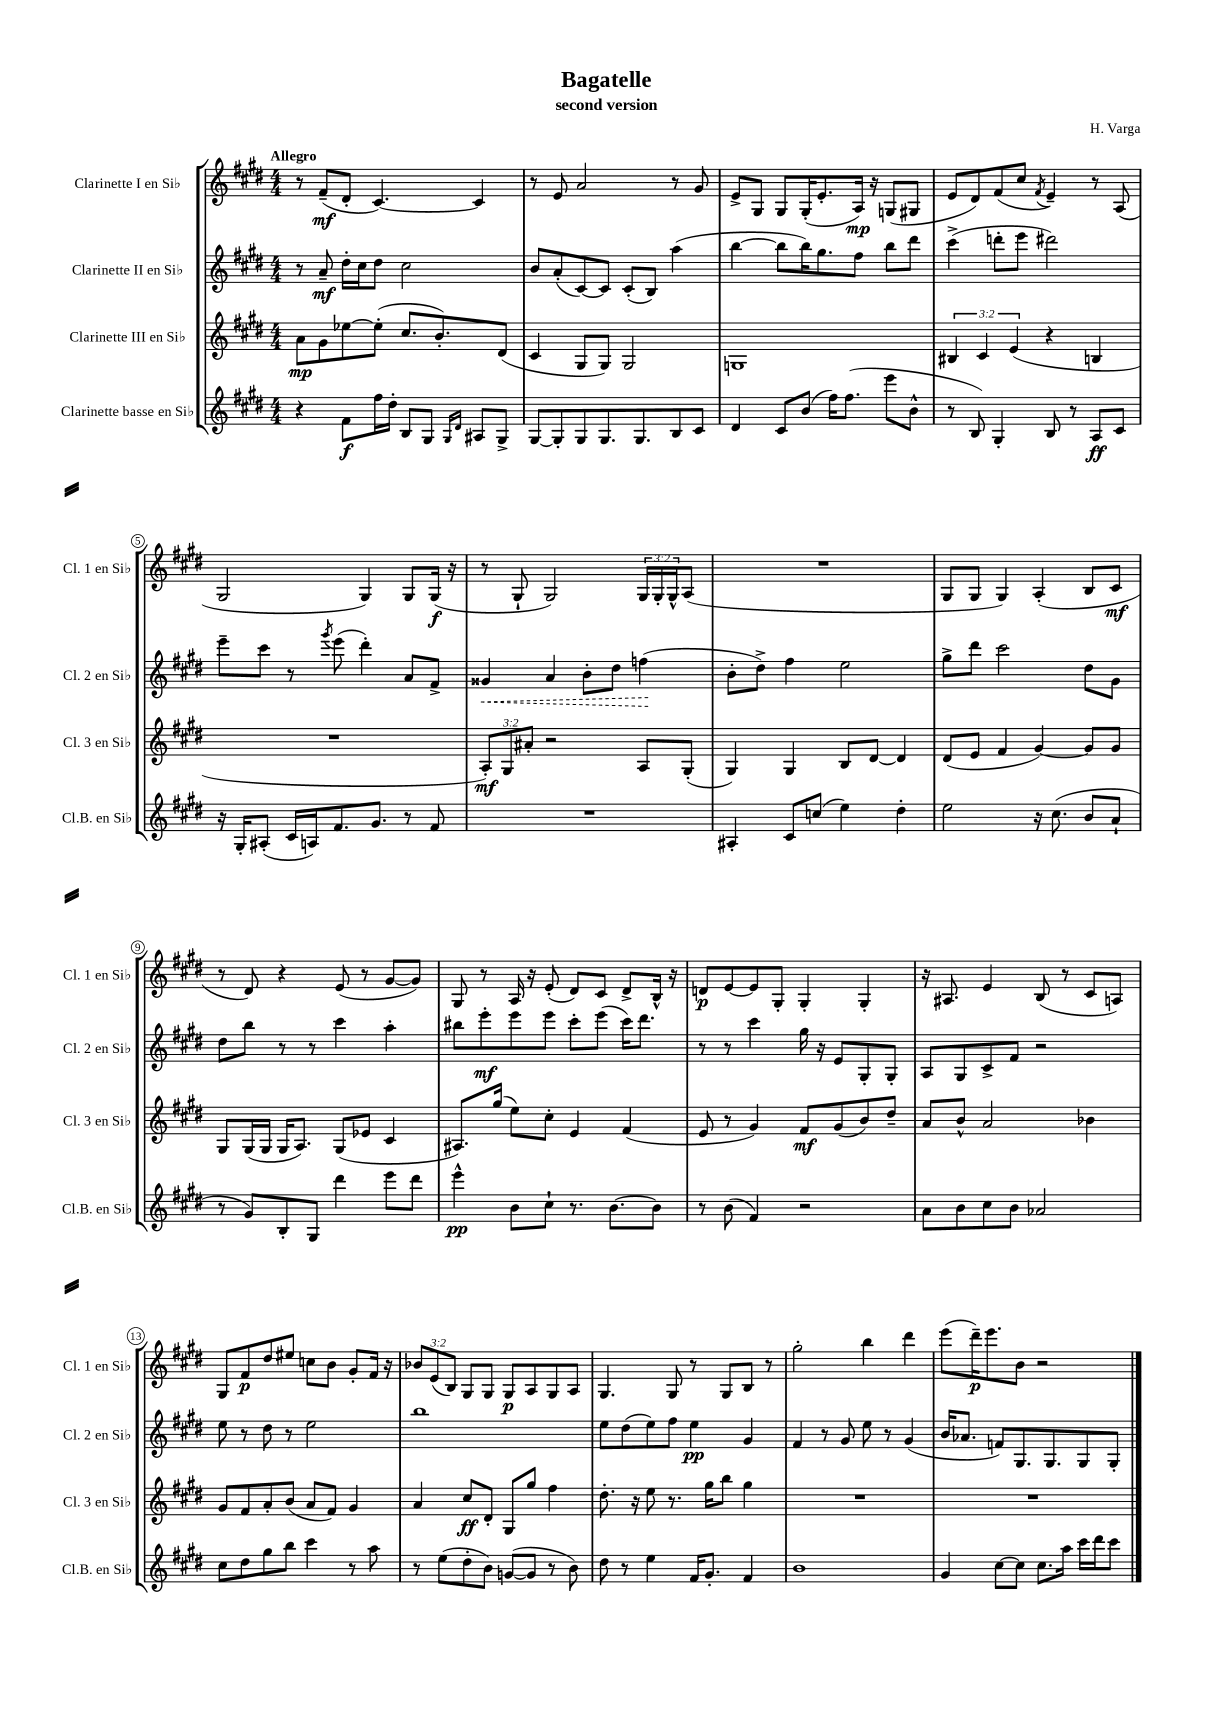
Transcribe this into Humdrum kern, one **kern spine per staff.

**kern	**dynam	**kern	**dynam	**kern	**dynam	**kern	**dynam
*part4	*part4	*part3	*part3	*part2	*part2	*part1	*part1
*staff4	*staff4	*staff3	*staff3	*staff2	*staff2	*staff1	*staff1
*I"Clarinette basse en Si♭	*	*I"Clarinette III en Si♭	*	*I"Clarinette II en Si♭	*	*I"Clarinette I en Si♭	*
*I'Cl.B. en Si♭	*	*I'Cl. 3 en Si♭	*	*I'Cl. 2 en Si♭	*	*I'Cl. 1 en Si♭	*
*clefG2	*	*clefG2	*	*clefG2	*	*clefG2	*
*k[f#c#g#d#]	*	*k[f#c#g#d#]	*	*k[f#c#g#d#]	*	*k[f#c#g#d#]	*
*M4/4	*	*M4/4	*	*M4/4	*	*M4/4	*
=1	=1	=1	=1	=1	=1	=1	=1
!	!	!	!	!	!	!LO:TX:a:B:t=Allegro	!
4r	.	8a\L	mp	8r	.	8r	.
.	.	8g#\	.	8a~/	mf	(8f#~/L	mf
8f#\L	f	[8ee-X\	.	16dd#'\LL	.	8d#'/J	.
.	.	.	.	16cc#\J	.	.	.
16ff#\L	.	(8ee-'\J]	.	8dd#\J	.	[4.c#/)	.
16dd#'\JJ	.	.	.	.	.	.	.
8B/L	.	8.cc#/L	.	2cc#\	.	.	.
8G#/J	.	.	.	.	.	.	.
.	.	8.b'/)	.	.	.	.	.
16qqG#/LL	.	.	.	.	.	.	.
16qqd#/JJ	.	.	.	.	.	.	.
8A#X/L	.	.	.	.	.	4c#/]	.
8G#^/J	.	(8d#/J	.	.	.	.	.
=2	=2	=2	=2	=2	=2	=2	=2
[8G#/L	.	4c#/	.	8b/L	.	8r	.
8G#'/]	.	.	.	(8a'/	.	8e/	.
8G#/	.	8G#/L	.	[8c#/)	.	2a/	.
8.G#/	.	8G#/J)	.	8c#/J]	.	.	.
.	.	2G#/	.	(8c#'/L	.	.	.
8.G#/	.	.	.	.	.	.	.
.	.	.	.	8B/J)	.	.	.
8B/	.	.	.	(4aa\	.	8r	.
8c#/J	.	.	.	.	.	8g#/	.
=3	=3	=3	=3	=3	=3	=3	=3
4d#/	.	1Gn	.	[4bb\	.	8e^/L	.
.	.	.	.	.	.	8G#/J	.
8c#/L	.	.	.	8bb\L]	.	8G#/L	.
(8b/J	.	.	.	16bb\K)	.	(16G#'/K	.
.	.	.	.	8.gg#\	.	8.e'/	.
16ff#\KL)	.	.	.	.	.	.	.
(8.ff#\J	.	.	.	.	.	.	.
.	.	.	.	8ff#\J	.	16A/Jk)	mp
.	.	.	.	.	.	16r	.
8eee\L	.	.	.	8bb\L	.	(8Gn/L	.
8b^^\J	.	.	.	8ddd#\J	.	8G#X/J	.
=4	=4	=4	=4	=4	=4	=4	=4
8r	.	6B#X/	.	(4ccc#^\	.	8e/L	.
8B/)	.	.	.	.	.	8d#/)	.
.	.	6c#/	.	.	.	.	.
4G#'/	.	.	.	8dddn'\L	.	(8f#/	.
.	.	(6e/	.	.	.	.	.
.	.	.	.	8eee\J	.	8cc#/J	.
.	.	.	.	.	.	8qf#/	.
8B/	.	4r	.	2ddd#X\)	.	4e~/)	.
8r	.	.	.	.	.	.	.
8A/L	ff	4Bn/	.	.	.	8r	.
8c#/J	.	.	.	.	.	(8A/	.
!!LO:LB:g=z
=5	=5	=5	=5	=5	=5	=5	=5
16r	.	1r	.	8eee~\L	.	2G#/	.
16G#'/KL	.	.	.	.	.	.	.
(8A#X'/J	.	.	.	8ccc#\J	.	.	.
16c#/LL	.	.	.	8r	.	.	.
16An/J)	.	.	.	.	.	.	.
.	.	.	.	8qggg#/	.	.	.
8.f#/	.	.	.	(8eee\	.	.	.
.	.	.	.	4ddd#'\)	.	4G#/)	.
8.g#/J	.	.	.	.	.	.	.
8r	.	.	.	8a/L	.	8G#/L	.
8f#/	.	.	.	8f#^/J	.	(16G#/Jk	f
.	.	.	.	.	.	16r	.
=6	=6	=6	=6	=6	=6	=6	=6
!	!	!	!	!	!LO:HP:b	!	!
1r	.	12A'/L)	mf	4g##X/	<	8r	.
.	.	12G#/	.	.	.	.	.
.	.	.	.	.	.	8G#`/	.
.	.	12a#X'/J	.	.	.	.	.
.	.	2r	.	4a/	.	2G#/)	.
.	.	.	.	8b'\L	.	.	.
.	.	.	.	8dd#\J	.	.	.
.	.	8A/L	.	(4ffn\	.	24G#/LL	.
.	.	.	.	.	.	24G#'/	.
.	.	.	.	.	.	24G#^^/J	.
.	.	(8G#'/J	.	.	.	(8A/J	.
.	.	.	.	.	[	.	.
=7	=7	=7	=7	=7	=7	=7	=7
4A#X'/	.	4G#/)	.	8b'\L	.	1r	.
.	.	.	.	8dd#^\J)	.	.	.
8c#/L	.	4G#/	.	4ff#\	.	.	.
(8ccn/J	.	.	.	.	.	.	.
4ee\)	.	8B/L	.	2ee\	.	.	.
.	.	[8d#/J	.	.	.	.	.
4dd#'\	.	4d#/]	.	.	.	.	.
=8	=8	=8	=8	=8	=8	=8	=8
2ee\	.	(8d#/L	.	8gg#^\L	.	8G#/L	.
.	.	8e/J	.	8ddd#\J	.	8G#/J	.
.	.	4f#/	.	2ccc#\	.	4G#/)	.
16r	.	[4g#/)	.	.	.	(4A'/	.
(8.cc#\	.	.	.	.	.	.	.
8b/L	.	8g#/L]	.	8dd#\L	.	8B/L	.
8a`/J	.	8g#/J	.	8g#\J	.	8c#/J	mf
!!LO:LB:g=z
=9	=9	=9	=9	=9	=9	=9	=9
8r	.	8G#/L	.	8dd#\L	.	8r	.
8g#/L)	.	(16G#/L	.	8bb\J	.	8d#/)	.
.	.	16G#/JJ	.	.	.	.	.
8B'/	.	16G#/KL	.	8r	.	4r	.
.	.	8.A/J)	.	.	.	.	.
8G#/J	.	.	.	8r	.	.	.
4ddd#\	.	(8G#/L	.	4ccc#\	.	(8e/	.
.	.	8e-X/J	.	.	.	8r	.
8eee\L	.	4c#/	.	4aa'\	.	[8g#/L	.
8ddd#\J	.	.	.	.	.	8g#/J])	.
=10	=10	=10	=10	=10	=10	=10	=10
4eee^^\	pp	8.A#X/L)	.	8bb#X\L	.	8G#/	.
.	.	.	.	8eee'\	mf	8r	.
.	.	(16gg#/Jk	.	.	.	.	.
8b\L	.	8ee\L)	.	8eee\	.	16A/	.
.	.	.	.	.	.	16r	.
8cc#`\J	.	8cc#'\J	.	8eee\J	.	(8e'/	.
8.r	.	4e/	.	8ccc#'\L	.	8d#/L)	.
.	.	.	.	(8eee\J	.	8c#/J	.
[8.b\L	.	.	.	.	.	.	.
.	.	(4f#/	.	16ccc#\KL)	.	8d#^/L	.
.	.	.	.	8.ddd#\J	.	.	.
8b\J]	.	.	.	.	.	16B^^/Jk	.
.	.	.	.	.	.	16r	.
=11	=11	=11	=11	=11	=11	=11	=11
8r	.	8e/	.	8r	.	8dn/L	p
(8b\	.	8r	.	8r	.	[8e/	.
4f#/)	.	4g#/)	.	4ccc#\	.	8e/]	.
.	.	.	.	.	.	8G#'/J	.
2r	.	8f#/L	mf	16gg#\	.	4G#'/	.
.	.	.	.	16r	.	.	.
.	.	(8g#/	.	8e/L	.	.	.
.	.	8b/)	.	8G#'/	.	4G#'/	.
.	.	8dd#~/J	.	8G#'/J	.	.	.
=12	=12	=12	=12	=12	=12	=12	=12
8a\L	.	8a/L	.	8A/L	.	16r	.
.	.	.	.	.	.	8.A#X/	.
8b\	.	8b^^/J	.	8G#/	.	.	.
8cc#\	.	2a/	.	8c#^/	.	4e/	.
8b\J	.	.	.	8f#/J	.	.	.
2a-X/	.	.	.	2r	.	(8B/	.
.	.	.	.	.	.	8r	.
.	.	4b-X\	.	.	.	8c#/L	.
.	.	.	.	.	.	8An/J)	.
!!LO:LB:g=z
=13	=13	=13	=13	=13	=13	=13	=13
8cc#\L	.	8g#/L	.	8ee\	.	8G#/L	.
8dd#\	.	8f#/	.	8r	.	8f#/	p
8gg#\	.	8a'/	.	8dd#\	.	8dd#/	.
8bb\J	.	(8b/J	.	8r	.	8ee#X/J	.
4ccc#\	.	8a/L	.	2ee\	.	8ccn\L	.
.	.	8f#/J)	.	.	.	8b\J	.
8r	.	4g#/	.	.	.	8g#'/L	.
8aa\	.	.	.	.	.	16f#/Jk	.
.	.	.	.	.	.	16r	.
=14	=14	=14	=14	=14	=14	=14	=14
8r	.	4a/	.	1bb	.	12b-X/L	.
.	.	.	.	.	.	(12e/	.
(8ee\L	.	.	.	.	.	.	.
.	.	.	.	.	.	12B/J)	.
8dd#'\	.	8cc#/L	ff	.	.	8G#/L	.
8b\J)	.	8d#'/J	.	.	.	8G#/J	.
([8gn/L	.	8G#/L	.	.	.	8G#/L	p
8g/J]	.	8gg#/J	.	.	.	8A/	.
8r	.	4ff#\	.	.	.	8G#/	.
8b\)	.	.	.	.	.	8A/J	.
=15	=15	=15	=15	=15	=15	=15	=15
8dd#\	.	8.dd#'\	.	8ee\L	.	4.G#/	.
8r	.	.	.	(8dd#\	.	.	.
.	.	16r	.	.	.	.	.
4ee\	.	8ee\	.	8ee\)	.	.	.
.	.	8.r	.	8ff#\J	.	8G#/	.
16f#/KL	.	.	.	4ee\	pp	8r	.
8.g#'/J	.	16gg#\KL	.	.	.	.	.
.	.	8bb\J	.	.	.	8G#/L	.
4f#/	.	4gg#\	.	4g#/	.	8B/J	.
.	.	.	.	.	.	8r	.
=16	=16	=16	=16	=16	=16	=16	=16
1b	.	1r	.	4f#/	.	2gg#'\	.
.	.	.	.	8r	.	.	.
.	.	.	.	8g#/	.	.	.
.	.	.	.	8ee\	.	4bb\	.
.	.	.	.	8r	.	.	.
.	.	.	.	(4g#/	.	4ddd#\	.
=17	=17	=17	=17	=17	=17	=17	=17
4g#/	.	1r	.	16b/KL	.	(8eee\L	.
.	.	.	.	8.a-X/J	.	.	.
.	.	.	.	.	.	16ddd#~\K)	p
.	.	.	.	.	.	8.eee\	.
[8cc#\L	.	.	.	8fn/L)	.	.	.
8cc#\J]	.	.	.	8.G#/	.	8b\J	.
8.cc#\L	.	.	.	.	.	2r	.
.	.	.	.	8.G#/	.	.	.
16aa\Jk	.	.	.	.	.	.	.
16ccc#\LL	.	.	.	8G#/	.	.	.
16ddd#\J	.	.	.	.	.	.	.
8ccc#\J	.	.	.	8G#'/J	.	.	.
==	==	==	==	==	==	==	==
*-	*-	*-	*-	*-	*-	*-	*-
